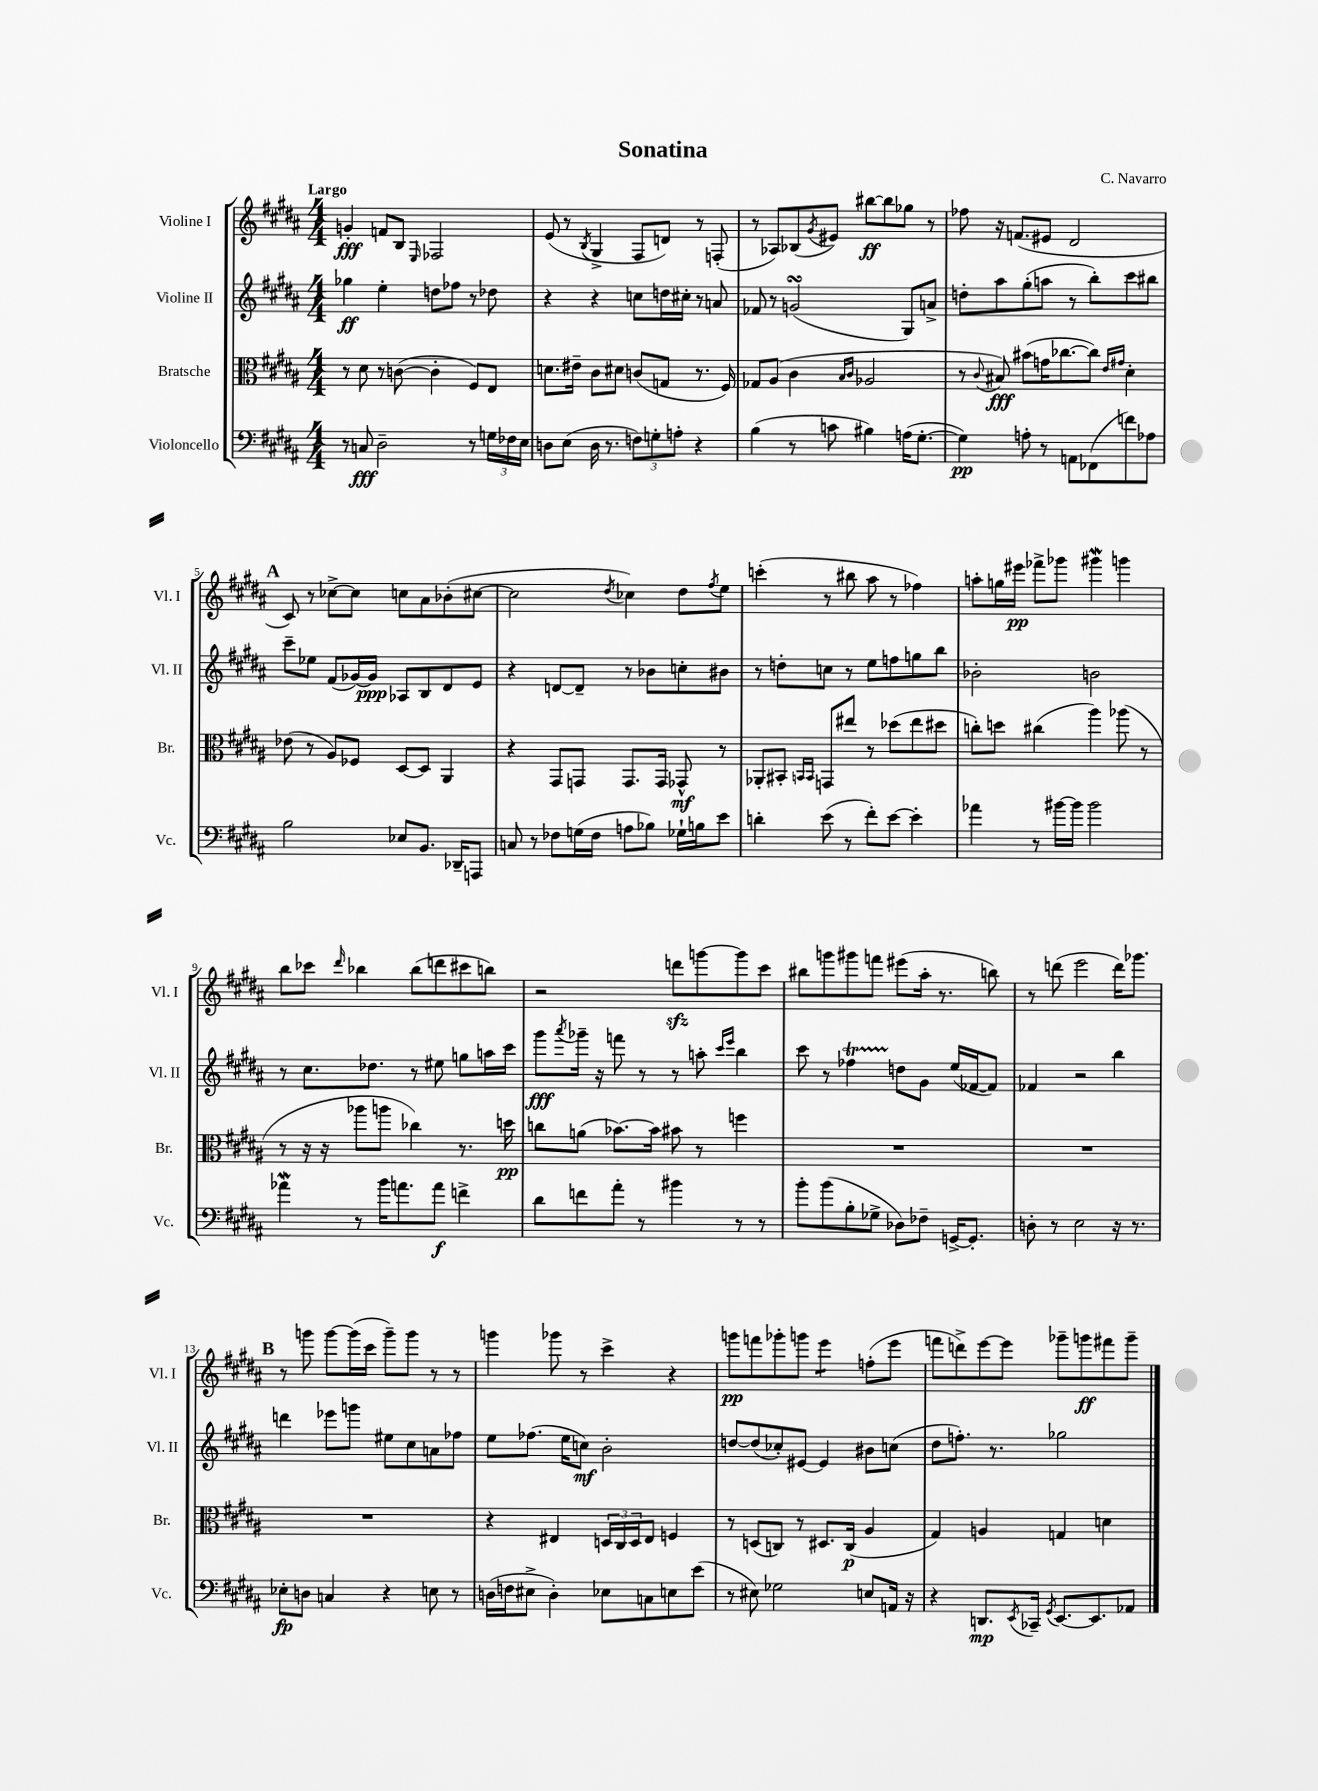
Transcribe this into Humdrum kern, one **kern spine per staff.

**kern	**kern	**kern	**kern
*staff4	*staff3	*staff2	*staff1
*clefF4	*clefC3	*clefG2	*clefG2
*k[f#c#g#d#a#]	*k[f#c#g#d#a#]	*k[f#c#g#d#a#]	*k[f#c#g#d#a#]
*M4/4	*M4/4	*M4/4	*M4/4
8r	8r	4gg-	4g'
8C	8d#	.	.
2D#~	8r	4ee'	8f
.	([8c	.	8B
.	.	.	16qqE
.	4c']	8dd	2F-
.	.	8ff-	.
8r	8F#)	8r	.
24G	8E	8dd-	.
24F-	.	.	.
24E	.	.	.
=	=	=	=
8D	8.d	4r	(8e
(8E	.	.	8r
.	16e#~	.	.
.	.	.	8qB
16D	8c#	4r	4G#^
8.r	.	.	.
.	8d#	.	.
12F)	(8c	8cc	8F#
12G'	.	.	.
.	8G	16dd	8d)
12A'	.	.	.
.	.	16cc#'	.
4r	8.r	8r	8r
.	.	8a	(8F'
.	16F#)	.	.
=	=	=	=
(4B	8G-	8f-	8r
.	(8A#	8r	8A-)
8r	4c#	(2g	(8B-
.	.	.	8qg#
8c	.	.	8e#)
.	16qqB	.	.
.	16qqc#	.	.
4B#)	2A-	.	[8bb#
.	.	.	8bb#]
(16A	.	8G#)	8gg-
[8.G#'	.	.	.
.	.	8a^	8r
=	=	=	=
4G#])	8r	8dd'	8ff-
.	8qqc#	.	.
.	8B#)	8aa#	16r
.	.	.	(8.f
8A'	(8b#	(8gg#'	.
8r	16g	8aa	8e#
.	[8.cc-	.	.
8AA	.	8r	2d#
(8FF-	8cc-])	8bb')	.
.	16qqe	.	.
.	16qqg#	.	.
8f)	4d#'	8ccc#	.
8A-	.	8bb#	.
=	=	=	=
2B	(8e-	8ccc#~	8c#)
.	8r	8ee-	8r
.	8A#)	(8f#	[8cc-^
.	8F-	[16g-)	8cc-]
.	.	16g-]	.
8E-	[8D#	8A-	8cc
8.BB	8D#]	8B	8a#
.	4AA#	8d#	(8b-'
16DD-~	.	.	.
8AAA	.	8e	[8cc#
=	=	=	=
8C	4r	4r	2cc#]
8r	.	.	.
8F-	8GG#	[8d	.
(16G	8GG	8d~]	.
16F-	.	.	.
.	.	.	8qdd#
8A	8.GG	8r	4cc-)
8B-)	.	8b-	.
.	16GG	.	.
16G-`	8GG-^^	8cc'	8dd#
16B	.	.	.
.	.	.	8qff#
8e	8r	8b#	8ee
=	=	=	=
4d'	8AA-'	8r	(4ccc'
.	8BB#'	8dd'	.
.	16qqBB	.	.
.	16qqBB	.	.
(8e	8GG	8cc	8r
8r	8ee#	8r	8bb#
8f#')	8r	8ee	8aa#
[8e	(8dd-	8ff	8r
4e']	8ee#	8gg	4ff-)
.	8dd#	8bb	.
=	=	=	=
4a-	8cc')	2b-'	8aa'
.	8dd	.	16gg
.	.	.	16eee#
8r	(4cc#	.	8fff-^
[16b#	.	.	8ggg-
16b#]	.	.	.
2b#	4aa#)	2b	4ggg#
.	(8aa-	.	4ggg
.	8r	.	.
=	=	=	=
4a-	8r	8r	8bb
.	16r	8.cc#	8ccc-
.	16r	.	.
.	.	.	16qqddd#
8r	8aa-	.	4bb-
.	.	8.dd-	.
16b	8aa	.	.
8.a	.	.	.
.	4cc-)	8r	(8bb-
8a	.	8ee#	8ddd
4f^	8.r	8gg	8ccc#
.	.	16aa	8bb)
.	16dd	16ccc#	.
=	=	=	=
8d#	8cc	8ggg#	2r
.	.	8qaaa#	.
8f	(8a	16ggg-~	.
.	.	16r	.
8a#'	[8.b-)	8fff	.
8r	.	8r	.
.	16b-]	.	.
4b#	8b#	8r	8ddd
.	8r	8aa'	[8ggg
.	.	16qqccc#	.
.	.	16qqeee	.
8r	4ff	4bb	8ggg]
8r	.	.	8ccc#
=	=	=	=
8b'	1r	8ccc#	8bb#
(8b	.	8r	8ggg
8B'	.	4ff-	8ggg#
8G-^	.	.	8fff
8D-)	.	8dd	(8eee#
8F-~	.	8g#	16aa#'
.	.	.	8.r
[16GG^	.	(16ee	.
8.GG']	.	[16f-	.
.	.	8f-])	8bb)
=	=	=	=
8D'	1r	4f-	8r
8r	.	.	(8ddd
2E	.	2r	2eee
16r	.	4bb	16ddd)
8.r	.	.	8.ggg-
=	=	=	=
8E-'	1r	4ddd	8r
8D	.	.	8ggg
4C	.	8eee-	[8ggg
.	.	8ggg	(16ggg]
.	.	.	16ccc#
4r	.	8ee#	8ggg~)
.	.	8cc#	8ggg
8E	.	8a	8r
8r	.	8ff-	8r
=	=	=	=
(16D	4r	8ee	4ggg
16F	.	.	.
8E#^	.	(8.ff-	.
4D')	4E#	.	8ggg-
.	.	16ee	.
.	.	8cc)	8r
8E-	24D	2b'	4ccc#^
.	24C#	.	.
.	24D	.	.
8C	8E#	.	.
8E	4F	.	4r
(8e	.	.	.
=	=	=	=
8r	8r	[8dd	8ggg
8E#)	(8D	(8dd]	8fff
2G-	8C)	8cc-')	8ggg-'
.	8r	[8e#	8ggg
.	8.D#	4e#]	4eee
.	(16C	.	.
8E	4A#	8b#	(8ff'
16AA	.	(8cc	8eee
16r	.	.	.
=	=	=	=
4r	4G#)	8dd#	8fff
.	.	8.ff')	8ddd^)
8.DD	4A	.	[8eee
.	.	8.r	.
.	.	.	8eee]
8qEE	.	.	.
16CC-~	.	.	.
8qGG#	.	.	.
[8.EE	4G	2gg-	8ggg-~
.	.	.	8ggg
8.EE]	.	.	.
.	4d	.	8fff#
8AA-	.	.	8ggg~
==	==	==	==
*-	*-	*-	*-
